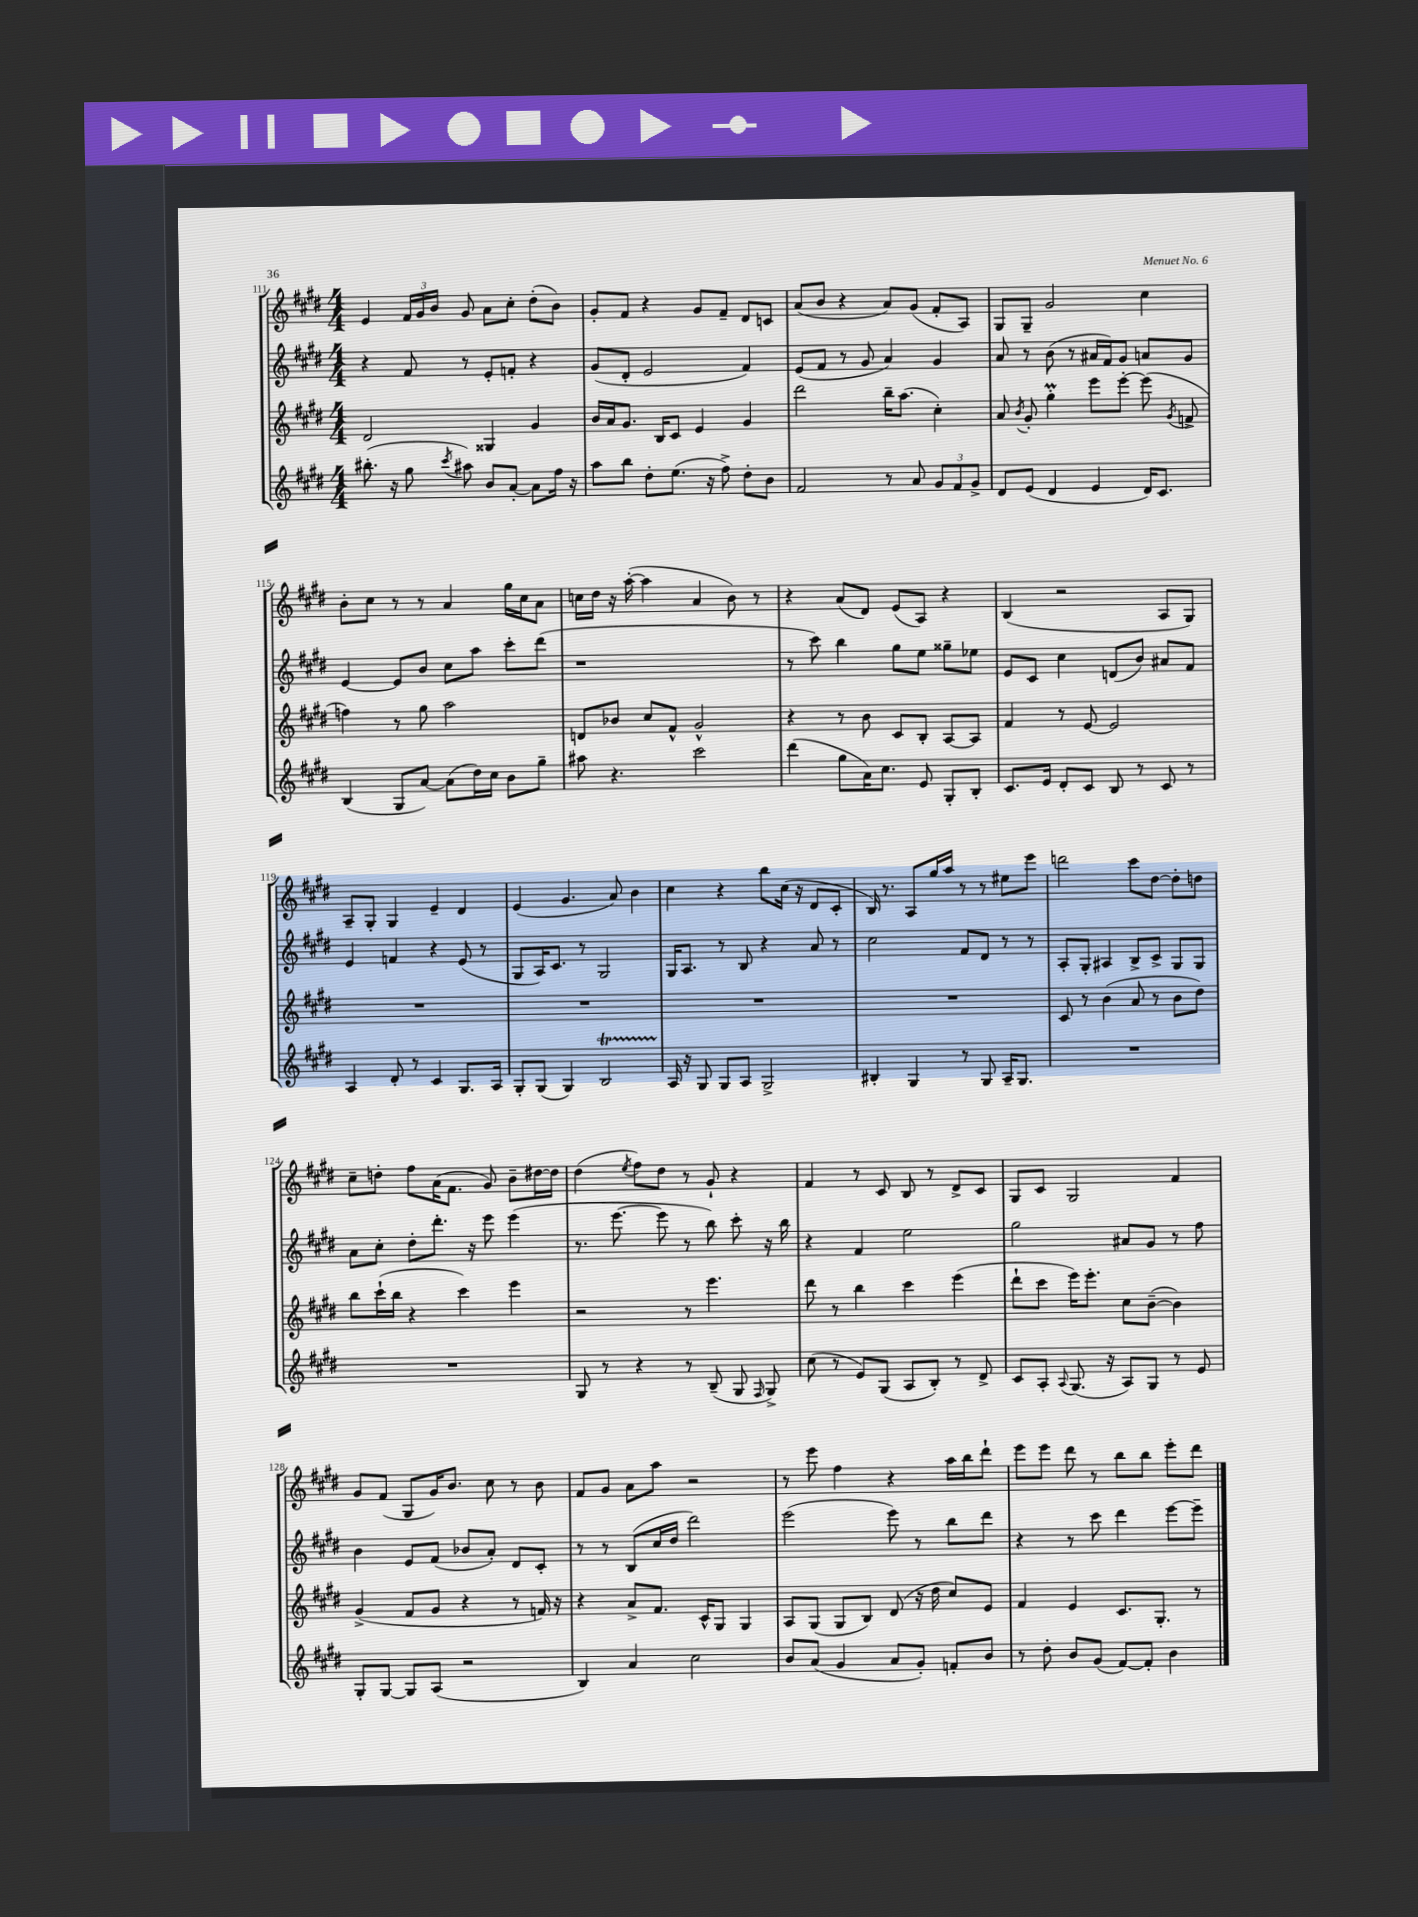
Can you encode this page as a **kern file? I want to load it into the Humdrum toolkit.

**kern	**kern	**kern	**kern
*part4	*part3	*part2	*part1
*staff4	*staff3	*staff2	*staff1
*clefG2	*clefG2	*clefG2	*clefG2
*k[f#c#g#d#]	*k[f#c#g#d#]	*k[f#c#g#d#]	*k[f#c#g#d#]
*M4/4	*M4/4	*M4/4	*M4/4
=111	=111	=111	=111
(8.bb#X'\	2d#/	4r	4e/
16r	.	.	.
8gg#\	.	8f#/	24f#/LL
.	.	.	24g#/
.	.	.	24b/JJ
8qccc#/	.	.	.
8aa#X\)	.	8r	8g#/
8b/L	4G##X/	8e'/L	8a\L
[8a'/J	.	8fn'/J	8cc#'\J
8a\L]	4g#/	4r	(8dd#'\L
16ff#\Jk	.	.	8b\J)
16r	.	.	.
=112	=112	=112	=112
8aa\L	16b/LL	(8g#/L	8g#'/L
.	16a/J	.	.
8bb\J	8.g#/J	8d#'/J	8f#/J
8dd#'\L	.	2e/	4r
.	16B/KL	.	.
(8.ee\J	8c#/J	.	.
.	4e/	.	8g#/L
16r	.	.	.
8ff#^\)	.	.	8f#~/J
8dd#'\L	4g#/	4f#/)	8d#/L
8b\J	.	.	8cn/J
=113	=113	=113	=113
2f#/	2ddd#\	(8e/L	(8a/L
.	.	8f#/J	8b/J
.	.	8r	4r
.	.	8g#/	.
8r	16bb~\KL	4a/)	8a/L)
.	(8.aa\J	.	.
8a/	.	.	(8g#/J
12g#/L	4cc#'\)	4g#/	8f#'/L
12f#/	.	.	.
.	.	.	8A/J)
12g#^/J	.	.	.
=114	=114	=114	=114
8d#/L	8a/	8a/	8G#/L
.	8qb/	.	.
(8e/J	8g#'/	8r	8G#~/J
4d#/	4gg#m'\	(8b\	2g#/
.	.	8r	.
4e/	8eee\L	16a#X/LL	.
.	.	16f#/J)	.
.	[8eee'\J	8g#/J	.
16d#/KL)	(8eee\]	8an/L	4cc#\
8.c#/J	.	.	.
.	8qg#/	.	.
.	8fn^/	8g#/J	.
!!LO:LB:g=z
=115	=115	=115	=115
(4B/	4ffn\)	[4e/	8b'\L
.	.	.	8cc#\J
8G#/L	8r	8e/L]	8r
[8a/J)	8gg#\	8b/J	8r
(8a\L]	2aa\	8cc#\L	4a/
16dd#\L)	.	8aa\J	.
16cc#\JJ	.	.	.
8b\L	.	8ccc#'\L	16gg#\LL
.	.	.	16cc#\J
8gg#~\J	.	(8ddd#\J	8a\J
=116	=116	=116	=116
8aa#X\	8dn/L	1r	16ccn\LL
.	.	.	16dd#\JJ
4.r	8b-X/J	.	16r
.	.	.	([16aa'\
.	8cc#/L	.	4aa\]
.	8f#^^/J	.	.
2ccc#\	2g#^^/	.	4a/
.	.	.	8b\)
.	.	.	8r
=117	=117	=117	=117
(4ddd#\	4r	8r	4r
.	.	8ccc#\)	.
8gg#\L	8r	4bb\	(8a/L
16a\K)	8b\	.	8d#/J)
8.cc#\J	.	.	.
.	8c#/L	8gg#\L	(8e/L
8e/	8B'/J	8ee\J	8A/J)
8G#'/L	[8A/L	8gg##X~\L	4r
8B'/J	8A/J]	8ee-X\J	.
=118	=118	=118	=118
8.c#/L	4f#/	8e/L	(4B/
.	.	8c#/J	.
16e/Jk	.	.	.
8d#'/L	8r	4cc#\	2r
8c#/J	[8e/	.	.
8B/	2e/]	(8dn/L	.
8r	.	8b/J)	.
8c#/	.	8a#X/L	8A/L
8r	.	8f#/J	8G#/J)
!!LO:LB:g=z
=119	=119	=119	=119
4A/	1r	4e/	8A~/L
.	.	.	8G#'/J
8d#'/	.	4fn/	4G#/
8r	.	.	.
4c#/	.	4r	4e~/
8.G#/L	.	(8e/	4d#/
.	.	8r	.
16A/Jk	.	.	.
=120	=120	=120	=120
8G#'/L	1r	8G#/L	(4e/
(8G#/J	.	16A/K)	.
.	.	8.c#/J	.
4G#/)	.	.	4.g#/
.	.	8r	.
2BT/	.	2G#/	.
.	.	.	8a/)
.	.	.	4b\
=121	=121	=121	=121
16A/	1r	16G#/KL	4cc#\
16r	.	8.A/J	.
8G#/	.	.	.
8G#/L	.	8r	4r
8A/J	.	8B/	.
2G#^/	.	4r	8bb\L
.	.	.	(16cc#\Jk
.	.	.	16r
.	.	8a/	8d#/L
.	.	8r	8c#'/J
=122	=122	=122	=122
4B#X'/	1r	2cc#\	16B/)
.	.	.	8.r
4G#/	.	.	8A/L
.	.	.	16gg#/L
.	.	.	16aa/JJ
8r	.	8f#/L	8r
8G#/	.	8d#/J	8r
16A~/KL	.	8r	8ee#X\L
8.G#/J	.	.	.
.	.	8r	8eee\J
=123	=123	=123	=123
1r	8c#/	8A'/L	2dddn\
.	8r	8G#'/J	.
.	(4b\	4A#X/	.
.	8a/	8B^/L	8ccc#\L
.	8r	8c#^/J	[8dd#\J
.	8b\L	8G#/L	8dd#'\L]
.	8dd#\J)	8G#/J	8ddn\J
!!LO:LB:g=z
=124	=124	=124	=124
1r	8bb\L	8a\L	8cc#~\L
.	(16ccc#`\L	8cc#'\J	8ddn'\J
.	16bb\JJ	.	.
.	4r	8dd#'\L	8ff#\L
.	.	8.ddd#'\J	(16a\K
.	.	.	8.f#\J
.	4ccc#\)	.	.
.	.	16r	.
.	.	8eee\	8g#/)
.	4eee\	(4eee\	8b~\L
.	.	.	[16dd#X\L
.	.	.	16dd#\JJ]
=125	=125	=125	=125
8G#/	2r	8.r	(4dd#\
8r	.	.	.
.	.	[8.eee\	.
.	.	.	8qee/
4r	.	.	8ff#\L)
.	.	8eee\]	8dd#\J
8r	8r	8r	8r
(8B~/	4.eee\	8bb\)	8g#`/
8G#/	.	8ccc#'\	4r
16qqF#/	.	.	.
8G#^/)	.	16r	.
.	.	16bb\	.
=126	=126	=126	=126
(8cc#\	8ddd#\	4r	4f#/
8r	8r	.	.
8e/L)	4bb\	4f#/	8r
(8G#/J	.	.	8c#/
8A/L	4ccc#\	2ee\	8B/
8B'/J)	.	.	8r
8r	(4eee\	.	8d#^/L
8d#^/	.	.	8c#/J
=127	=127	=127	=127
8c#/L	8ddd#`\L	2gg#\	8G#/L
8A'/J	8ccc#\J	.	8c#/J
8qqA/	.	.	.
(8.G#/	16eee\KL)	.	2G#/
.	8.eee'\J	.	.
16r	.	.	.
8A/L)	8cc#\L	8a#X/L	.
8G#/J	([8b~\J	8g#/J	.
8r	4b\])	8r	4f#/
8e/	.	8ff#\	.
!!LO:LB:g=z
=128	=128	=128	=128
8G#'/L	(4g#^/	4b\	8g#/L
[8G#/J	.	.	(8f#/J
8G#/L]	8f#/L	8e/L	8G#/L
(8A/J	8g#/J	(8f#/J	16g#/K)
.	.	.	8.b/J
2r	4r	8b-X/L	.
.	.	8a'/J)	8cc#\
.	8r	8d#/L	8r
.	16fn/)	8c#'/J	8b\
.	16r	.	.
=129	=129	=129	=129
4B/)	4r	8r	8f#/L
.	.	8r	8g#/J
4a/	8a^/L	(8B/L	8a\L
.	8.f#/J	16cc#/L	8aa\J
.	.	16dd#/JJ	.
2cc#\	.	2ddd#\)	2r
.	16c#^^/KL	.	.
.	8G#/J	.	.
.	4G#/	.	.
=130	=130	=130	=130
8b/L	8A/L	(2eee\	8r
(8a/J	(8G#/J	.	8eee\
4g#/	8G#/L	.	4ff#\
.	8B/J)	.	.
8a/L	(8d#/	8eee\)	4r
8g#'/J)	16r	8r	.
.	16dd#\	.	.
8fn'/L	8cc#/L)	8bb\L	16aa\LL
.	.	.	16bb\J
8b/J	8e/J	8ddd#\J	8ddd#`\J
=131	=131	=131	=131
8r	4f#/	4r	8eee\L
8dd#'\	.	.	8eee\J
8b/L	4e/	8r	8ddd#\
(8g#/J	.	8ccc#\	8r
[8f#/L)	8.c#/L	4ddd#\	8bb\L
8f#'/J]	.	.	8bb\J
.	8.G#'/J	.	.
4b\	.	[8eee\L	8eee'\L
.	8r	8eee~\J]	8ddd#\J
==	==	==	==
*-	*-	*-	*-
